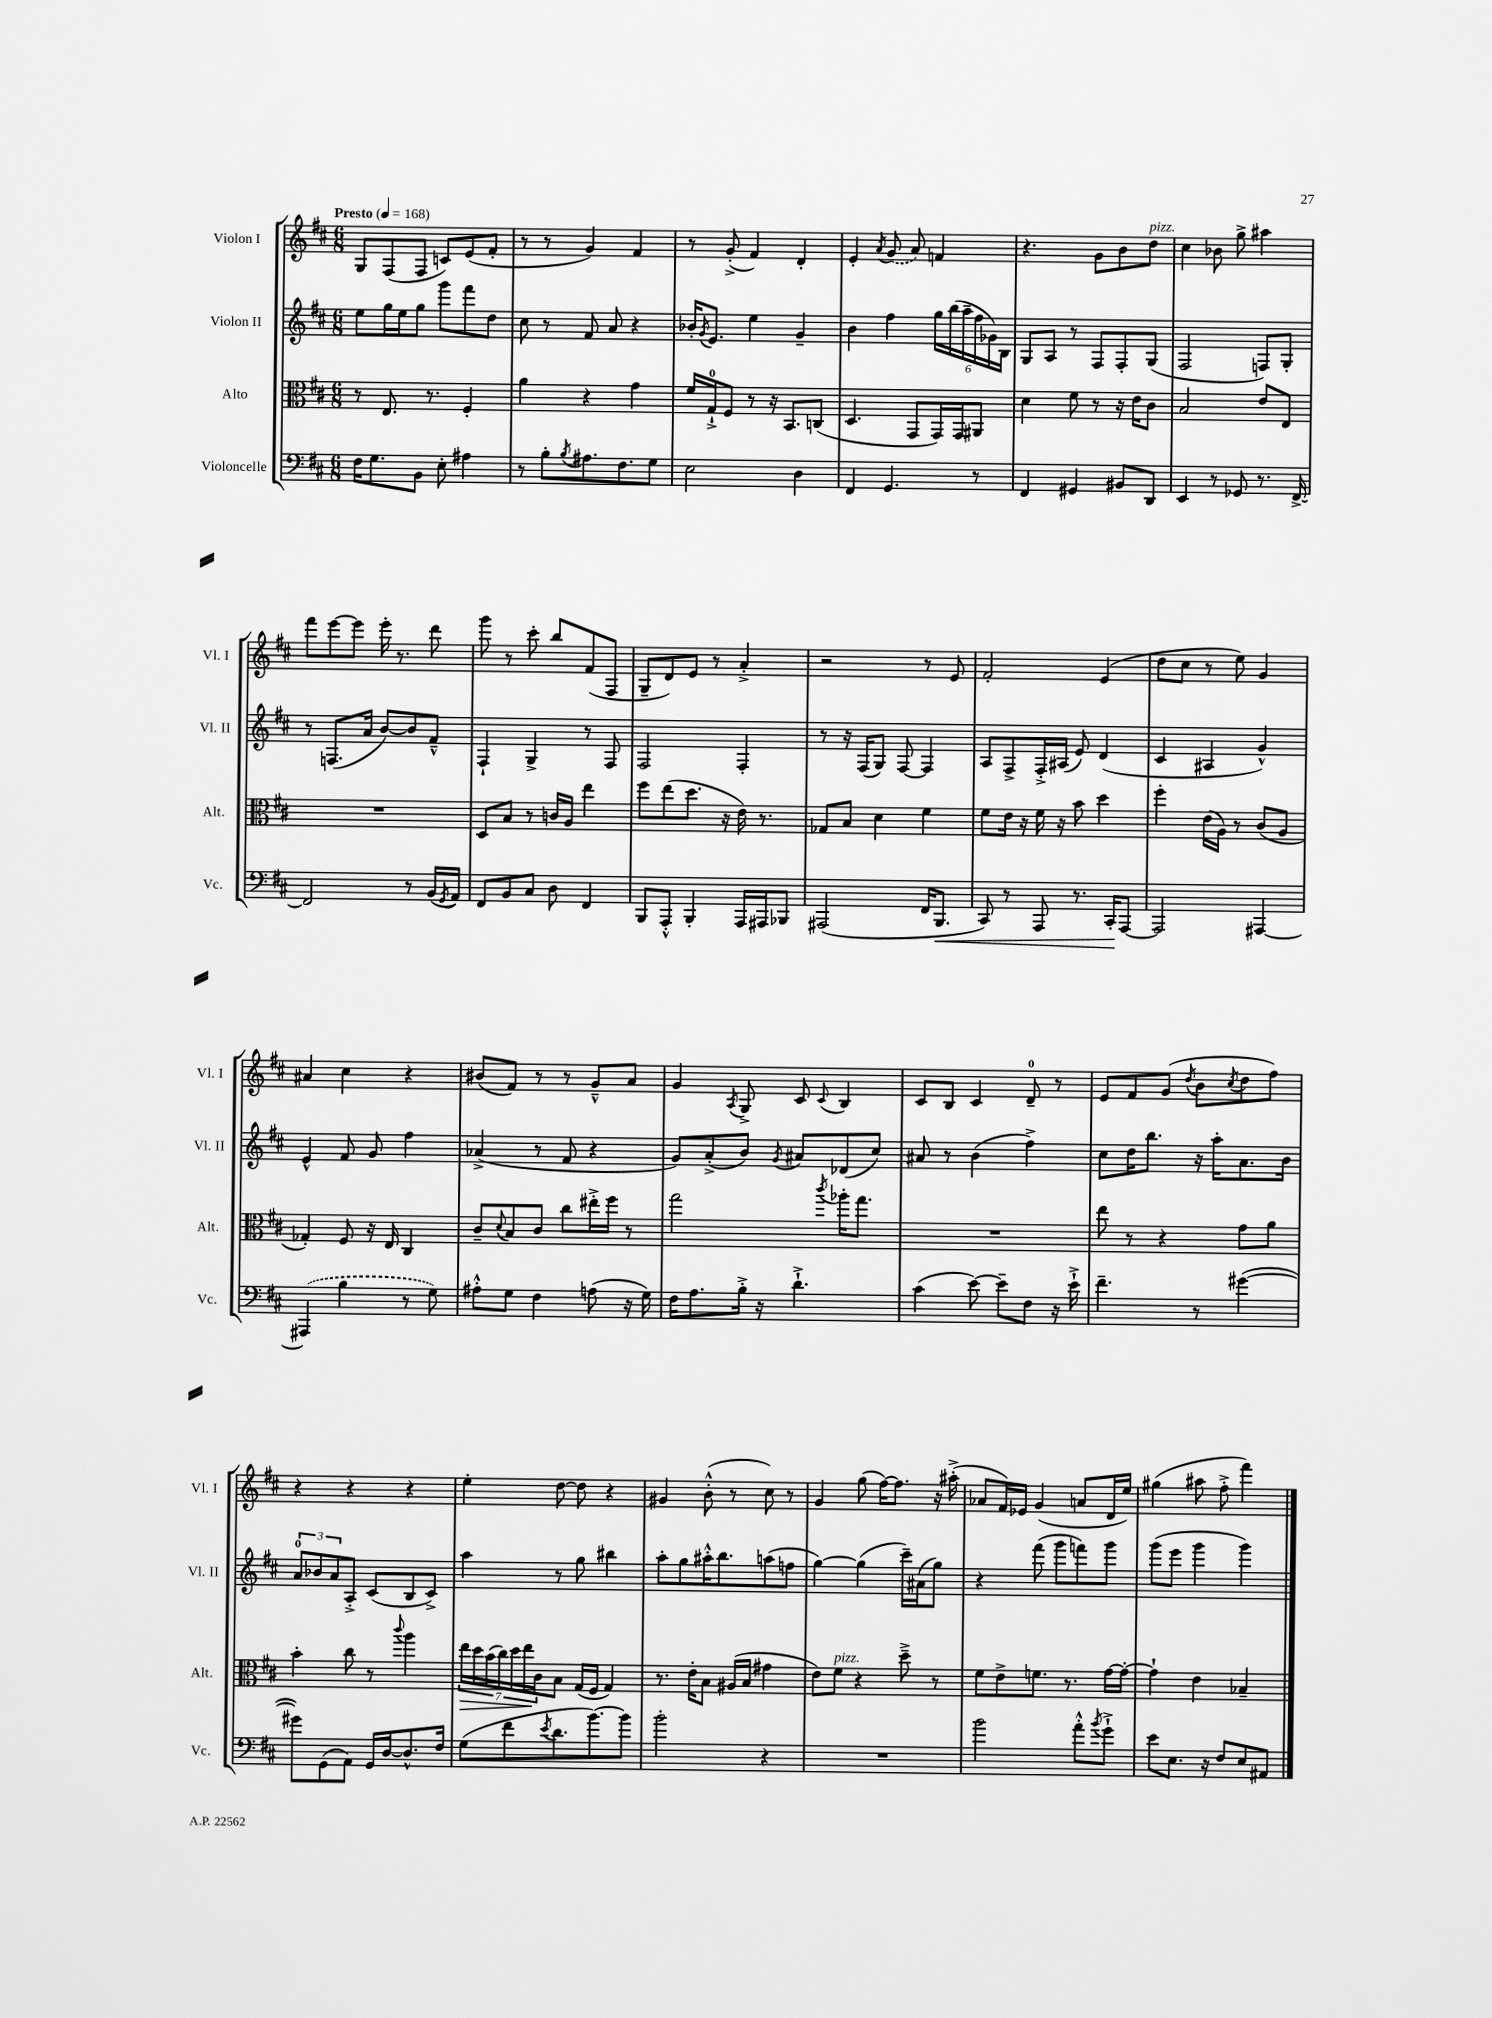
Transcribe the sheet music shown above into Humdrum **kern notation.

**kern	**kern	**kern	**kern
*staff4	*staff3	*staff2	*staff1
*clefF4	*clefC3	*clefG2	*clefG2
*k[f#c#]	*k[f#c#]	*k[f#c#]	*k[f#c#]
*M6/8	*M6/8	*M6/8	*M6/8
*MM168	*MM168	*MM168	*MM168
16F#	8r	8ee	8G
8.G	.	.	.
.	8.E	16gg	(8F#
.	.	16ee	.
8BB	.	8gg	8F#
.	8.r	.	.
8E'	.	8ggg	8c)
4A#	4F#'	8fff#	(8e
.	.	8dd	8f#'
=	=	=	=
8r	4a	8cc#	8r
8B'	.	8r	8r
8qB	.	.	.
8.A#	4r	8f#	4g)
.	.	8a	.
8.F#	.	.	.
.	4g	4r	4f#
8G	.	.	.
=	=	=	=
2E	16f#	16b-'	8r
.	.	8qg	.
.	16G`^	8.e	.
.	8F#	.	(8g'^
.	8r	4ee	4f#)
.	16r	.	.
.	8.BB	.	.
4D	.	4g~	4d'
.	(8C	.	.
=	=	=	=
4FF#	4.D	4b	4e'
.	.	.	8qa
4.GG	.	4ff#	(8g
.	8GG	.	8a)
.	16GG)	24gg	4f
.	.	(24bb	.
.	16GG	.	.
.	.	24aa~	.
8r	8AA#	24ff#	.
.	.	24g-)	.
.	.	24B	.
=	=	=	=
4FF#	4d	8G	4.r
.	.	8A	.
4GG#	8f#	8r	.
.	8r	8F#	8g
8BB#	16r	8F#'	8b
.	16e	.	.
8DD	8c#	(8G	8dd
=	=	=	=
4EE	2B	2F#	4cc#
8r	.	.	8b-
8GG-	.	.	8gg^
8.r	8e	8F)	4aa#
.	8E	8G'	.
[16FF#^	.	.	.
=	=	=	=
2FF#]	2.r	8r	8fff#
.	.	(8.F	[8eee
.	.	.	8eee]
.	.	16a	.
.	.	[8b)	16eee'
.	.	.	8.r
8r	.	8b]	.
(16BB	.	8f#~^^	8ddd
8qGG	.	.	.
16AA)	.	.	.
=	=	=	=
8FF#	8D	4F#`	8ggg
8BB	8B	.	8r
8C#	8r	4G^	8ccc#'
8D	16c	.	8bb
.	16A	.	.
4FF#	4ee	8r	(8f#
.	.	8F#	8F#
=	=	=	=
8BBB	8ff#	2F#	8G~
8AAA'^^	(8ee	.	8d)
4BBB'	8.dd	.	8e
.	.	.	8r
.	16r	.	.
16AAA	16e)	4F#'	4a'^
16AAA#	8.r	.	.
8BBB-	.	.	.
=	=	=	=
(2AAA#	8G-	8r	2r
.	8B	16r	.
.	.	(16F#	.
.	4d	8G)	.
.	.	[8F#	.
16FF#	4f#	4F#]	8r
8.BBB	.	.	.
.	.	.	8e
=	=	=	=
8CC#)	8f#	8A	2f#'
8r	16e	8F#^	.
.	16r	.	.
8AAA	16f#	16F#'^	.
.	16r	(16A#	.
8.r	8b	8e)	.
.	4dd	(4d	(4e
16CC#'	.	.	.
[8AAA	.	.	.
=	=	=	=
2AAA]	4ff#'	4c#	8dd
.	.	.	8cc#
.	(16e	4A#	8r
.	16A)	.	.
.	8r	.	8ee)
[4AAA#	(8c#	4g^^)	4g
.	8A	.	.
=	=	=	=
(4AAA#]	4G-')	4e^^	4a#
4B	8F#	8f#	4cc#
.	16r	8g	.
.	16E	.	.
8r	4C#	4ff#	4r
8G)	.	.	.
=	=	=	=
8A#'^^	8c#~	(4a-^	(8b#
.	8qqd	.	.
8G	8B	.	8f#)
4F#	8c#	8r	8r
.	8cc#	8f#	8r
(8A	16ee#'^	4r	8g~^^
.	16ff#	.	.
16r	8r	.	8a
16G)	.	.	.
=	=	=	=
16F#	2gg	8g)	4g
8.A	.	.	.
.	.	(8a'^	.
.	.	.	8qA
16B'^	.	8b)	8G^
16r	.	.	.
.	.	8qg	.
4.d`^	.	8a#	8c#
.	8qccc#	.	8qqc#
.	16aa-'	(8d-	4B
.	8.gg	.	.
.	.	8cc#)	.
=	=	=	=
(4c#	2.r	8a#	8c#
.	.	8r	8B
[8e)	.	(4b	4c#
8e~]	.	.	.
8F#	.	4ff#^)	8d~
16r	.	.	8r
16e`^	.	.	.
=	=	=	=
4.f#~	8ee	8cc#	8e
.	8r	16dd	8f#
.	.	8.bb	.
.	4r	.	(8g
.	.	.	8qdd
8r	.	16r	8b
.	.	16aa'	.
.	.	.	8qcc#
([4g#	8g	8.a	8dd
.	8a	.	8ff#)
.	.	16b	.
=	=	=	=
8g#])	4b'	12a	4r
.	.	12b-	.
(8GG	.	.	.
.	.	12a	.
8AA)	8cc#	8A'^	4r
16GG	8r	(8c#	.
[16D	.	.	.
.	8qqccc#	.	.
8.D^^]	4aa	8B	4r
.	.	8c#^)	.
16F#	.	.	.
=	=	=	=
(8G	28ee	4aa	4ee'
.	28dd	.	.
.	(28b	.	.
.	28cc#)	.	.
8f#	.	.	.
.	28dd	.	.
.	28ee	.	.
.	28c#	.	.
8qe	.	.	.
8.d	8B	8r	[8dd
.	(16G	8gg	8dd]
[8.b)	16F#	.	.
.	4G)	4bb#	4r
8b]	.	.	.
=	=	=	=
2b'	8.r	8aa'	4g#
.	.	8gg	.
.	16e'	.	.
.	8B	16aa#'^^	(8b'^^
.	.	8.bb	.
.	(16A#	.	8r
.	16B	.	.
4r	4g#	(8aa	8cc#)
.	.	8ff	8r
=	=	=	=
2.r	8e)	[4gg)	4g
.	8f#	.	.
.	4r	(4gg]	(8gg
.	.	.	[16ff#)
.	.	.	8.ff#]
.	8dd~^	16ccc#~)	.
.	.	(16a#	.
.	8r	8gg)	16r
.	.	.	(16aa#'^
=	=	=	=
2b	8f#	4r	8a-
.	8e^	.	16f#)
.	.	.	16e-
.	8.f	(8fff#	(4g
.	.	8ggg	.
.	8.r	.	.
8a'^^	.	8fff)	8a
8qb	.	.	.
8g`^	[16g	8ggg	16d
.	16g'_	.	16ee)
=	=	=	=
8e	4g`]	(8ggg	(4gg#
8.E	.	8eee	.
.	4e	4ggg	8aa#
16r	.	.	.
8F#	.	.	8ff#'^
8E	4B-~	4ggg)	4fff#)
8AA#	.	.	.
==	==	==	==
*-	*-	*-	*-
